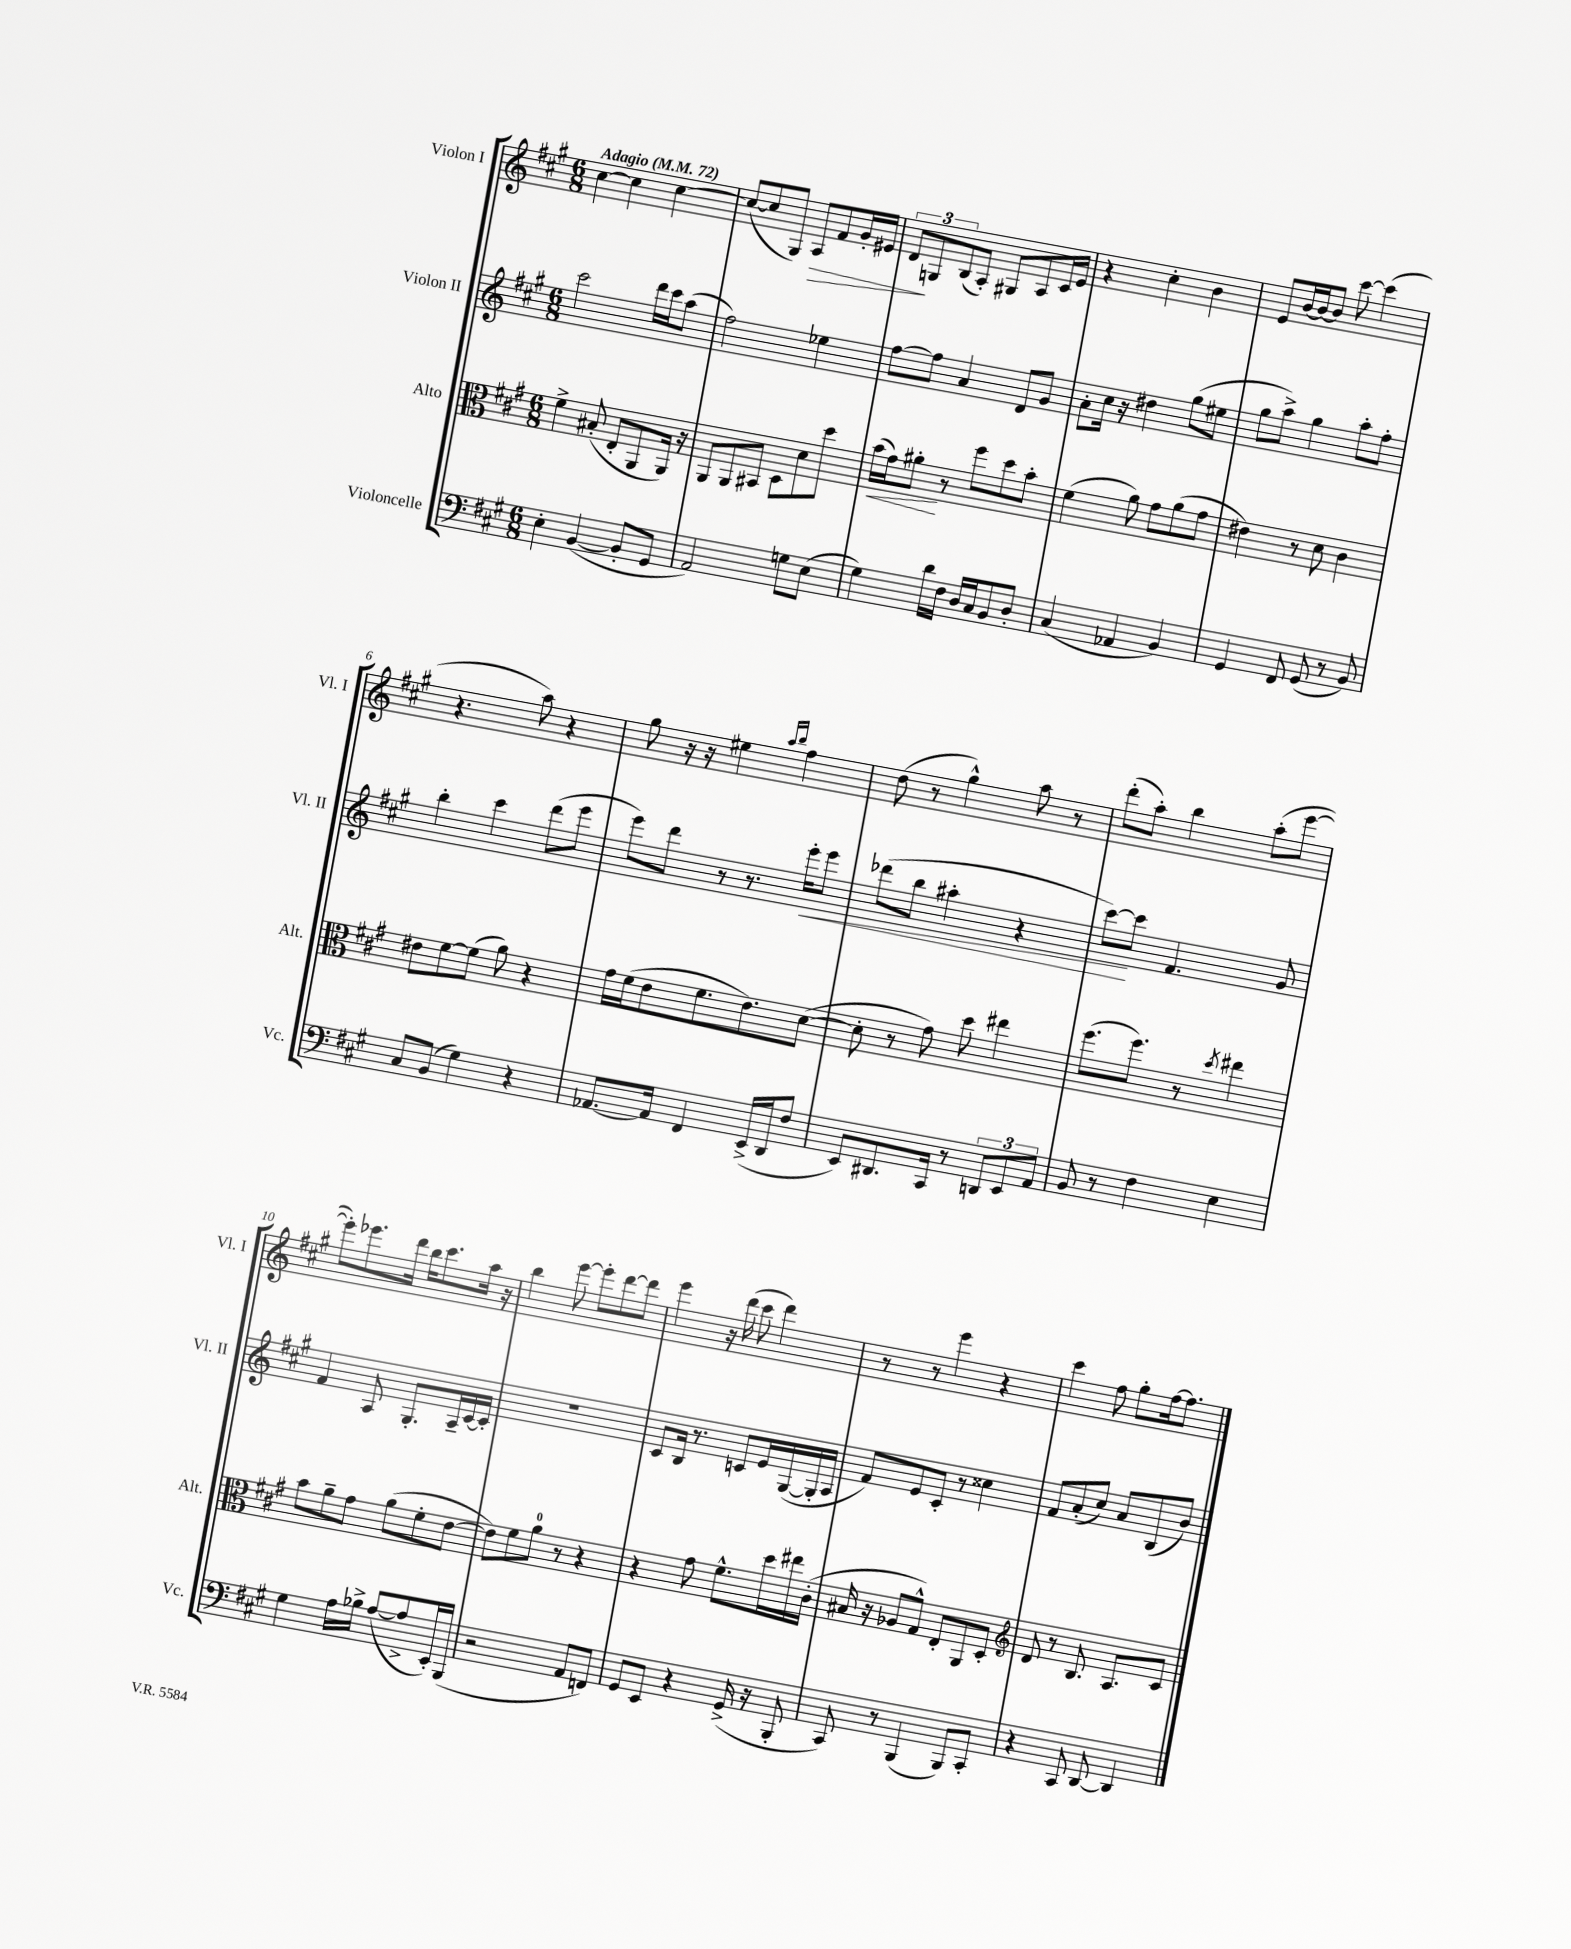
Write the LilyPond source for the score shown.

<<
\new StaffGroup <<
\new Staff = "s0" \with { instrumentName = "Violon I" shortInstrumentName = "Vl. I" } {
    \clef treble \key a \major \numericTimeSignature \time 6/8 \tempo "Adagio" 4 = 72
    cis''4~ cis''4 cis''4~ |
    cis''8~( cis''8 gis8) a8\> fis'8 gis'16-. eis'16 |
    \tuplet 3/2 { d'8\! g8 b8( } a8-.) gis8 a8 cis'16 e'16 |
    r4 cis''4-. b'4 |
    e'8 b'16~ b'16~ b'8 cis'''8~ cis'''4( |
    r4. a''8) r4 |
    gis''8 r16 r16 eis''4 \grace { a''16 b''16 } fis''4 |
    d''8( r8 gis''4-^) a''8 r8 |
    d'''8-.( a''8-.) b''4 a''8-.( e'''8~ |
    e'''8-.) ees'''8. d'''16 b''16 cis'''8. a''16 r16 |
    b''4 e'''8~ e'''8-. d'''8~ d'''8 |
    e'''4 r16 d'''16( cis'''8 d'''4) |
    r8 r8 e'''4 r4 |
    cis'''4 fis''8 gis''8-. fis''16~ fis''8. \bar "|." |
}
\new Staff = "s1" \with { instrumentName = "Violon II" shortInstrumentName = "Vl. II" } {
    \clef treble \key a \major \numericTimeSignature \time 6/8
    cis'''2 d'''16 cis'''16 a''8( |
    fis''2) ees''4 |
    fis''8~ fis''8 a'4 d'8 gis'8 |
    a'8-. cis''16 r16 dis''4 gis''8( eis''8 |
    gis''8 a''8->) gis''4 a''8-. fis''8-. |
    b''4-. cis'''4 d'''8( e'''8 |
    e'''8) d'''8 r8 r8. e'''16-.\< e'''8 |
    des'''8( b''8 ais''4-. r4 |
    cis'''8~\!) cis'''8 fis'4. gis'8 |
    fis'4 a8 gis8.-. a16-- cis'16~ cis'16-. |
    r2. |
    cis'8 b16 r8. c'8 e'16 gis16~( gis16-. a16 |
    fis'8) e'8 cis'8-. r8 cisis''4 |
    fis'8 a'8-.( cis''8) a'8 b8( b'8) \bar "|." |
}
\new Staff = "s2" \with { instrumentName = "Alto" shortInstrumentName = "Alt." } {
    \clef alto \key a \major \numericTimeSignature \time 6/8
    fis'4-> bis8-.( e8-. a,8 a,16) r16 |
    a,8 a,8 bis,8 d8 d'8 d''8 |
    b'16\<( gis'16) ais'8-.\! r8 fis''8 d''8 b'8-. |
    fis'4( a'8) gis'8 a'8( gis'8 |
    eis'4) r8 d'8 cis'4 |
    eis'8 fis'8~ fis'8( a'8) r4 |
    gis'16 fis'16( e'8 fis'8. e'8.) d'8~( |
    d'8-. r8 gis'8) d''8 eis''4 |
    fis''8.( fis''8.) r8 \acciaccatura { d''8 } eis''4 |
    b'8 a'8-- gis'8 a'8( fis'8-. e'8~ |
    e'8) fis'8 a'8-0 r8 r4 |
    r4 gis'8 fis'8.-^ d''16 eis''16 cis'16-.( |
    bis16 r16 aes8 gis8-^) e8-. a,8 d8-. |
    \clef treble d'8 r8 b8. a8. cis'8 \bar "|." |
}
\new Staff = "s3" \with { instrumentName = "Violoncelle" shortInstrumentName = "Vc." } {
    \clef bass \key a \major \numericTimeSignature \time 6/8
    e4-. b,4~( b,8-. gis,8 |
    a,2) g8 e8( |
    gis4) d'16 fis16 d16 cis16 b,8 d8-. |
    cis4( aes,4 b,4) |
    gis,4 fis,8 gis,8( r8 b,8) |
    cis8 b,8( gis4) r4 |
    aes,8.~ aes,16 fis,4 e,16->( d,16 fis8 |
    e,8) dis,8. cis,16 r8 \tuplet 3/2 { d,8 e,8 a,8 } |
    b,8 r8 fis4 e4 |
    gis4 a16 bes16-> a8~( a8-> e,16-.) b,,16( |
    r2 a,8 f,8) |
    gis,8 e,8 r4 gis,16->( r16 b,,8-. |
    cis,8) r8 b,,4( b,,8) cis,8-. |
    r4 cis,8 d,8~ d,4 \bar "|." |
}
>>
>>
